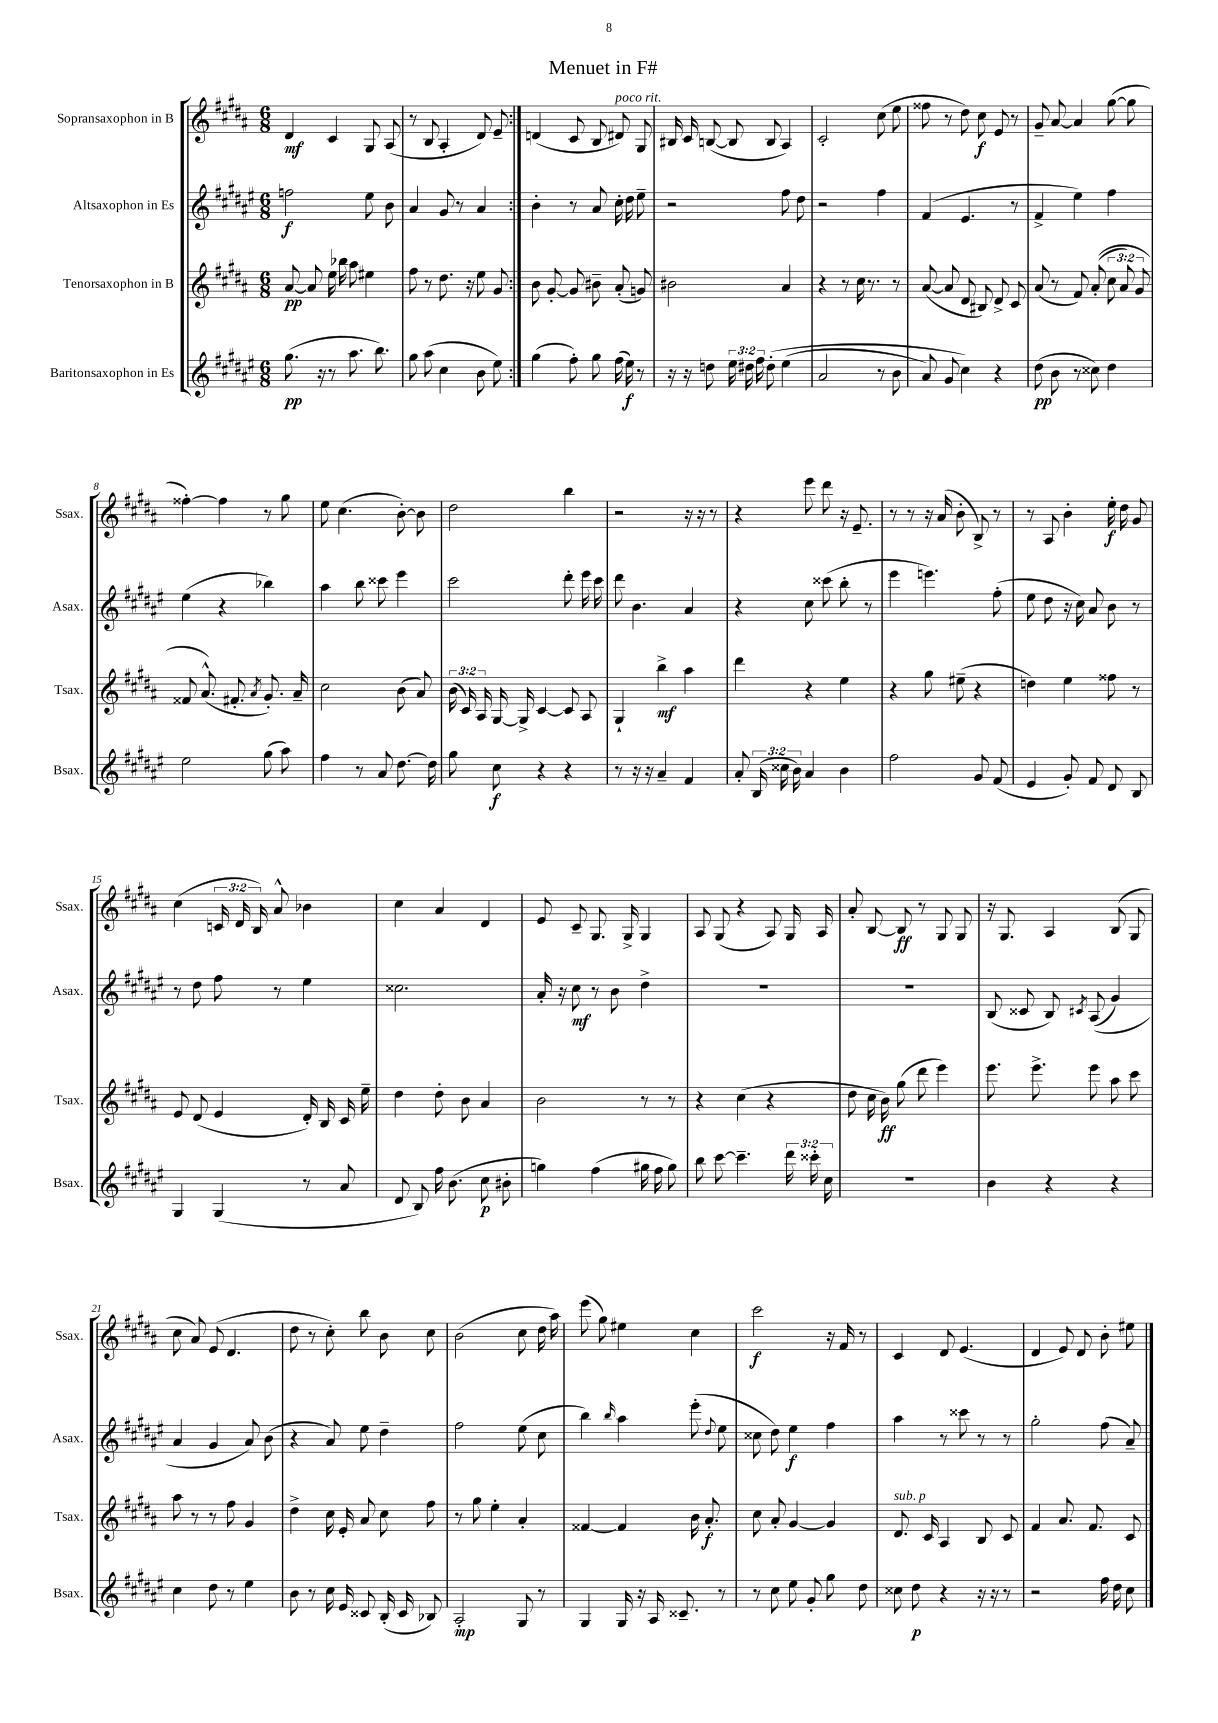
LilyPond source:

\header { title = "Menuet in F#" }
<<
\new StaffGroup <<
\new Staff = "s0" \with { instrumentName = "Sopransaxophon in B" shortInstrumentName = "Ssax." } {
    \clef treble \key b \major \numericTimeSignature \time 6/8 \override Staff.TupletNumber.text = #tuplet-number::calc-fraction-text
    \autoBeamOff \repeat volta 2 { dis'4\mf cis'4 gis8 ais8( |
    r8 b8 ais4-. dis'8) e'8-- | }
    d'4( cis'8 b8 dis'8^\markup { \italic "poco rit." }) gis8 |
    bis16 cis'16 b8~( b8 b8 ais4) |
    cis'2-. cis''8( e''8 |
    fisis''8 r8 dis''8) cis''8\f e'8 r8 |
    gis'8-- ais'8~ ais'4 gis''8~( gis''8 |
    fisis''4~-.) fisis''4 r8 gis''8 |
    e''8 cis''4.( b'8~-.) b'8 |
    dis''2 b''4 |
    r2 r16 r16 r8 |
    r4 e'''8 dis'''8 r16 e'8.-- |
    r8 r8 r16 ais'16( b'8-. b8->) r8 |
    r8 ais8 b'4-. e''16-.\f dis''16 gis'8 |
    cis''4( \tuplet 3/2 { c'16 dis'16 b16) } ais'8-^ bes'4 |
    cis''4 ais'4 dis'4 |
    e'8 cis'8-- gis8. gis16-> gis4 |
    ais8 gis8( r4 ais8) gis16 ais16 |
    ais'8-. b8~ b8\ff r8 gis8 gis8 |
    r16 gis8. ais4 b8( gis8 |
    cis''8 ais'8) e'8( dis'4. |
    dis''8 r8 cis''8-.) b''8 b'8 cis''8 |
    b'2( cis''8 dis''16 ais''16) |
    e'''8( gis''8) eis''4 cis''4 |
    cis'''2\f r16 fis'16 r8 |
    cis'4 dis'8 e'4.( |
    dis'4 e'8) dis'8 b'8-. eis''8 \bar "|." |
}
\new Staff = "s1" \with { instrumentName = "Altsaxophon in Es" shortInstrumentName = "Asax." } {
    \clef treble \key fis \major \numericTimeSignature \time 6/8
    \autoBeamOff \repeat volta 2 { f''2\f eis''8 b'8 |
    ais'4 gis'8 r8 ais'4 | }
    b'4-. r8 ais'8 cis''16-. dis''16 eis''8-- |
    r2 fis''8 dis''8 |
    r2 fis''4 |
    fis'4( eis'4. r8 |
    fis'4-> eis''4) fis''4 |
    eis''4( r4 bes''4) |
    ais''4 b''8 cisis'''8 eis'''4 |
    cis'''2 dis'''8-. eis'''16 cis'''16 |
    dis'''8 b'4. ais'4 |
    r4 cis''8 cisis'''8( b''8-. r8 |
    eis'''4 e'''4.) fis''8-.( |
    eis''8 dis''8 r16 cis''16) ais'8 b'8 r8 |
    r8 dis''8 fis''8 r8 eis''4 |
    cisis''2. |
    ais'16-. r16 cis''8\mf r8 b'8 dis''4-> |
    R2. |
    R2. |
    b8( cisis'8 b8) \acciaccatura { cis'8 } ais8(\( gis'4) |
    ais'4 gis'4 ais'8\) b'8( |
    r4 ais'8) eis''8 dis''4-- |
    fis''2 eis''8( cis''8 |
    b''4) \grace { b''16 } ais''4 eis'''8-.( \appoggiatura { dis''8 } eis''8 |
    cisis''8 dis''8) eis''4\f fis''4 |
    ais''4 r8 cisis'''8 r8 r8 |
    gis''2-. fis''8( ais'8--) \bar "|." |
}
\new Staff = "s2" \with { instrumentName = "Tenorsaxophon in B" shortInstrumentName = "Tsax." } {
    \clef treble \key b \major \numericTimeSignature \time 6/8 \override Staff.TupletNumber.text = #tuplet-number::calc-fraction-text
    \autoBeamOff \repeat volta 2 { ais'8~\pp ais'8 e''16 bes''16 ais''8 eis''4 |
    fis''8 r8 dis''8. r16 e''8 gis'8 | }
    b'8 gis'8~-. gis'8 bis'8-- ais'8-.( g'8) |
    bis'2 ais'4 |
    r4 r8 cis''16 r8. r8 |
    ais'8~( ais'8 dis'8 bis8) dis'8-> cis'8 |
    ais'8( r8 fis'8) ais'8-.(\( \tuplet 3/2 { cis''8 ais'8) gis'8 } |
    fisis'8 ais'8.-^(\) fis'8.-. \acciaccatura { ais'8 } gis'8.-.) ais'16-- |
    cis''2 b'8( ais'8) |
    \tuplet 3/2 { b'16( cis'16) ais16 } gis16~ gis16-> cis'4~ cis'8 ais8 |
    gis4-! b''4->\mf ais''4 |
    dis'''4 r4 e''4 |
    r4 gis''8 eis''8--( r4 |
    d''4) e''4 fisis''8 r8 |
    e'8 dis'8( e'4 dis'16-.) b16 cis'16 e''16-- |
    dis''4 dis''8-. b'8 ais'4 |
    b'2 r8 r8 |
    r4 cis''4( r4 |
    dis''8 cis''16 b'16\ff) gis''8( dis'''8 e'''4) |
    e'''8. e'''8.-> e'''8 ais''8 cis'''8 |
    ais''8 r8 r8 fis''8 gis'4 |
    dis''4-> cis''16 e'16-. ais'8 cis''8 fis''8 |
    r8 gis''8 e''4-. ais'4-. |
    fisis'4~ fisis'4 b'16 ais'8.-.\f |
    cis''8 ais'8-. gis'4~ gis'4 |
    dis'8.^\markup { \italic "sub. p" } cis'16 ais4 b8 cis'8 |
    fis'4 ais'8. fis'8. cis'8 \bar "|." |
}
\new Staff = "s3" \with { instrumentName = "Baritonsaxophon in Es" shortInstrumentName = "Bsax." } {
    \clef treble \key fis \major \numericTimeSignature \time 6/8 \override Staff.TupletNumber.text = #tuplet-number::calc-fraction-text
    \autoBeamOff \repeat volta 2 { gis''8.\pp( r16 r8 ais''8. b''8.) |
    gis''8 ais''8( cis''4 b'8 eis''8) | }
    gis''4( fis''8-.) gis''8 fis''16( eis''16\f) r8 |
    r16 r16 d''8 \tuplet 3/2 { eis''16 dis''16 fis''16 } dis''8-.\( eis''4( |
    ais'2 r8 b'8 |
    ais'8) gis'8 cis''4\) r4 |
    dis''8\pp( b'8 r8 cisis''8) dis''4 |
    eis''2 gis''8( ais''8) |
    fis''4 r8 ais'8 dis''8.~ dis''16 |
    gis''8 cis''8\f r4 r4 |
    r8 r16 r16 ais'4-- fis'4 |
    ais'8-. \tuplet 3/2 { b16( cisis''16 b'16) } ais'4 b'4 |
    fis''2 gis'8 fis'8( |
    eis'4 gis'8-.) fis'8 dis'8 b8 |
    gis4 gis4( r8 ais'8 |
    dis'8 b8) fis''16 b'8.( cis''8\p bis'8-. |
    g''4) fis''4( gis''16 fis''16 gis''8) |
    b''8 cis'''8~ cis'''4.-- \tuplet 3/2 { dis'''16 cisis'''16-. cis''16 } |
    R2. |
    b'4 r4 r4 |
    cis''4 dis''8 r8 eis''4 |
    b'8 r8 cis''16 eis'16 cisis'8 b16-.( cisis'16 bes8) |
    ais2-.\mp gis8 r8 |
    gis4 gis16 r16 ais16 cisis'8.-- r8 |
    r8 cis''8 eis''8 gis'8-. gis''8 dis''8 |
    cisis''8 dis''8\p r4 r16 r16 r8 |
    r2 fis''16 dis''16 cis''8 \bar "|." |
}
>>
>>
